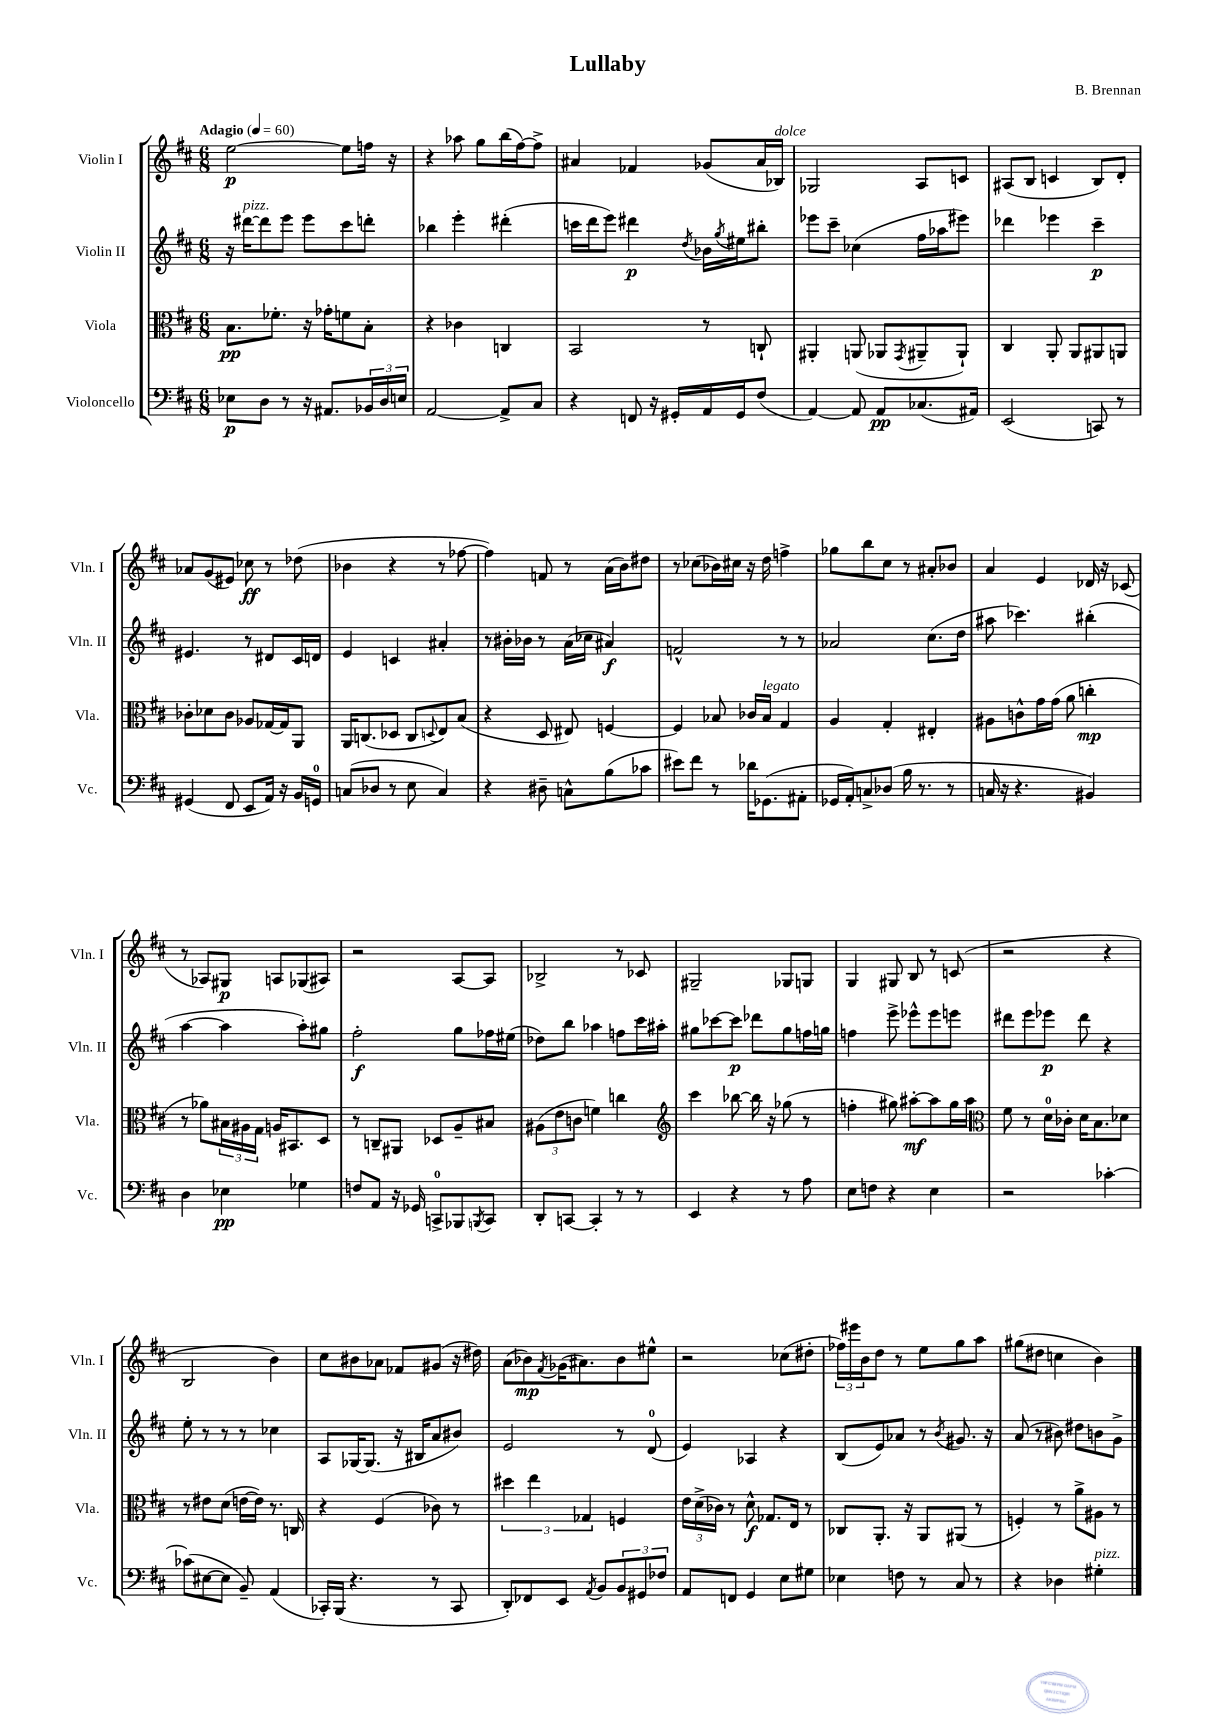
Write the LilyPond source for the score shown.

\header { title = "Lullaby" composer = "B. Brennan" }
<<
\new StaffGroup <<
\new Staff = "s0" \with { instrumentName = "Violin I" shortInstrumentName = "Vln. I" } {
    \clef treble \key d \major \numericTimeSignature \time 6/8 \tempo "Adagio" 4 = 60
    e''2~\p e''8 f''16 r16 |
    r4 aes''8 g''8 b''16( fis''16~) fis''8-> |
    ais'4 fes'4 ges'8( ais'16 bes16^\markup { \italic "dolce" }) |
    ges2 a8 c'8 |
    ais8( b8 c'4 b8) d'8-. |
    aes'8 g'8( eis'8) ces''8\ff r8 des''8( |
    bes'4 r4 r8 fes''8~ |
    fes''4) f'8 r8 a'16( b'16) dis''8 |
    r8 ces''8( bes'16) cis''16 r16 d''16 f''4-> |
    ges''8 b''8 cis''8 r8 ais'8-. bes'8 |
    a'4 e'4 des'16 r16 ces'8( |
    r8 aes8) gis8\p a8 ges8( ais8) |
    r2 a8~ a8 |
    bes2-> r8 ces'8 |
    gis2-- ges8 g8 |
    g4 gis8 b8 r8 c'8( |
    r2 r4 |
    b2 b'4) |
    cis''8 bis'8 aes'8 fes'8 gis'8( r16 dis''16) |
    a'8( bes'8\mp) \acciaccatura { fis'8 } ges'16( ais'8.) bes'8 eis''8-^ |
    r2 ces''8( dis''8-. |
    \tuplet 3/2 { fes''16) eis'''16 b'16 } d''8 r8 e''8 g''8 a''8 |
    gis''8( dis''8 c''4 b'4) \bar "|." |
}
\new Staff = "s1" \with { instrumentName = "Violin II" shortInstrumentName = "Vln. II" } {
    \clef treble \key d \major \numericTimeSignature \time 6/8
    r16 dis'''16~^\markup { \italic "pizz." } dis'''8 e'''8 e'''8 cis'''8 d'''8-. |
    bes''4 e'''4-. dis'''4-.( |
    c'''16 d'''16 e'''8) dis'''4\p \acciaccatura { d''8 } bes'16 \acciaccatura { g''8 } eis''16 bis''8-. |
    ees'''8 cis'''8-- ces''4( fis''16 aes''16 eis'''8) |
    des'''4 ees'''4 cis'''4--\p |
    eis'4. r8 dis'8 cis'16 d'16 |
    e'4 c'4 ais'4-. |
    r8 bis'16-. bes'16 r8 a'16( ces''16 ais'4\f) |
    f'2-^ r8 r8 |
    aes'2 cis''8.( d''16 |
    ais''8 ces'''4.) bis''4-.( |
    a''4~ a''4 a''8-.) gis''8 |
    fis''2-.\f g''8 fes''16 eis''16( |
    des''8) b''8 aes''4 f''8 cis'''16 ais''16-. |
    gis''8 ces'''8~ ces'''8\p des'''8 gis''8 f''16 g''16 |
    f''4 e'''8-> ees'''8-^ ees'''8 e'''8 |
    dis'''8 e'''8 ees'''8\p dis'''8 r4 |
    e''8-. r8 r8 r8 ces''4 |
    a8 ges16~ ges8.( r16 bis16 a'8 bis'8) |
    e'2 r8 d'8-0( |
    e'4) aes4 r4 |
    b8( e'8) aes'8 r8 \acciaccatura { b'8 } gis'8. r16 |
    a'8( r8 bis'8) dis''8 b'8 g'8-> \bar "|." |
}
\new Staff = "s2" \with { instrumentName = "Viola" shortInstrumentName = "Vla." } {
    \clef alto \key d \major \numericTimeSignature \time 6/8
    b8.\pp fes'8.-. r16 ges'16-. f'8 b8-. |
    r4 ces'4 c4 |
    b,2 r8 c8-! |
    ais,4-. a,8( aes,8 \acciaccatura { g,8 } ais,8-- ais,8-!) |
    cis4 a,8-. a,8 ais,8 a,8 |
    ces'8-. des'8 ces'8 aes8 ges16~ ges16 a,8 |
    a,16 c8.( des8 c8 \appoggiatura { d8 } e8) b8( |
    r4 d8 eis8) f4~ |
    f4 bes8 ces'16 bes16^\markup { \italic "legato" } g4 |
    a4 g4-. eis4-. |
    ais8 c'8-^ g'16 g'16( a'8 c''4-.\mp |
    r8 aes'8) \tuplet 3/2 { bis16 ais16 g16 } a16 bis,8. d8 |
    r8 c8-- ais,8 des8 a8-- bis8 |
    \tuplet 3/2 { ais8( e'8 c'8 } f'4) c''4 |
    \clef treble cis'''4 bes''8~ bes''16 r16 ges''8( r8 |
    f''4-. gis''8) ais''8~-.\mf ais''8 gis''16 ais''16 |
    \clef alto fis'8 r8 d'16-0 ces'16-. d'16 b8. des'8 |
    r8 eis'8 d'8( e'16~ e'16) r8. c16 |
    r4 fis4( ces'8) r8 |
    \tuplet 3/2 { dis''4 e''4 ges4 } f4 |
    \tuplet 3/2 { e'16 d'16->( ces'16) } r8 d'8-^\f ges8. e16 r8 |
    ces8 a,8.-. r16 a,8 ais,8( r8 |
    f4-.) r8 a'8-> ais8 r8 \bar "|." |
}
\new Staff = "s3" \with { instrumentName = "Violoncello" shortInstrumentName = "Vc." } {
    \clef bass \key d \major \numericTimeSignature \time 6/8
    ees8\p d8 r8 r16 ais,8. \tuplet 3/2 { bes,16 d16 e16 } |
    a,2~ a,8-> cis8 |
    r4 f,8 r16 gis,16-. a,16 gis,16 fis8( |
    a,4~) a,8 a,8\pp ces8.( ais,16) |
    e,2( c,8) r8 |
    gis,4( fis,8 e,8 a,16) r16 b,16 g,16-0 |
    c8( des8 r8 e8 c4) |
    r4 dis8-- c8-^ b8( ces'8 |
    eis'8) fis'8 r8 des'16 ges,8.( ais,8-. |
    ges,16 a,16-.) c8-> des8( b16 r8. r8 |
    c16 r16 r4. bis,4) |
    d4 ees4\pp ges4 |
    f8 a,8 r16 ges,16 c,8-0-> bes,,8 \acciaccatura { b,,8 } c,8 |
    d,8-. c,8~ c,4-. r8 r8 |
    e,4 r4 r8 a8 |
    e8 f8 r4 e4 |
    r2 ces'4~-. |
    ces'8( eis8~ eis8 b,8--) a,4( |
    ces,16-.) b,,16( r4. r8 ces,8 |
    d,8-.) fes,8 e,8 \acciaccatura { a,8 } b,8 \tuplet 3/2 { b,8 gis,8 fes8 } |
    a,8 f,8 g,4 e8 gis8 |
    ees4 f8 r8 cis8 r8 |
    r4 des4 gis4-.^\markup { \italic "pizz." } \bar "|." |
}
>>
>>
\layout { \context { \Score \remove "Bar_number_engraver" } }
